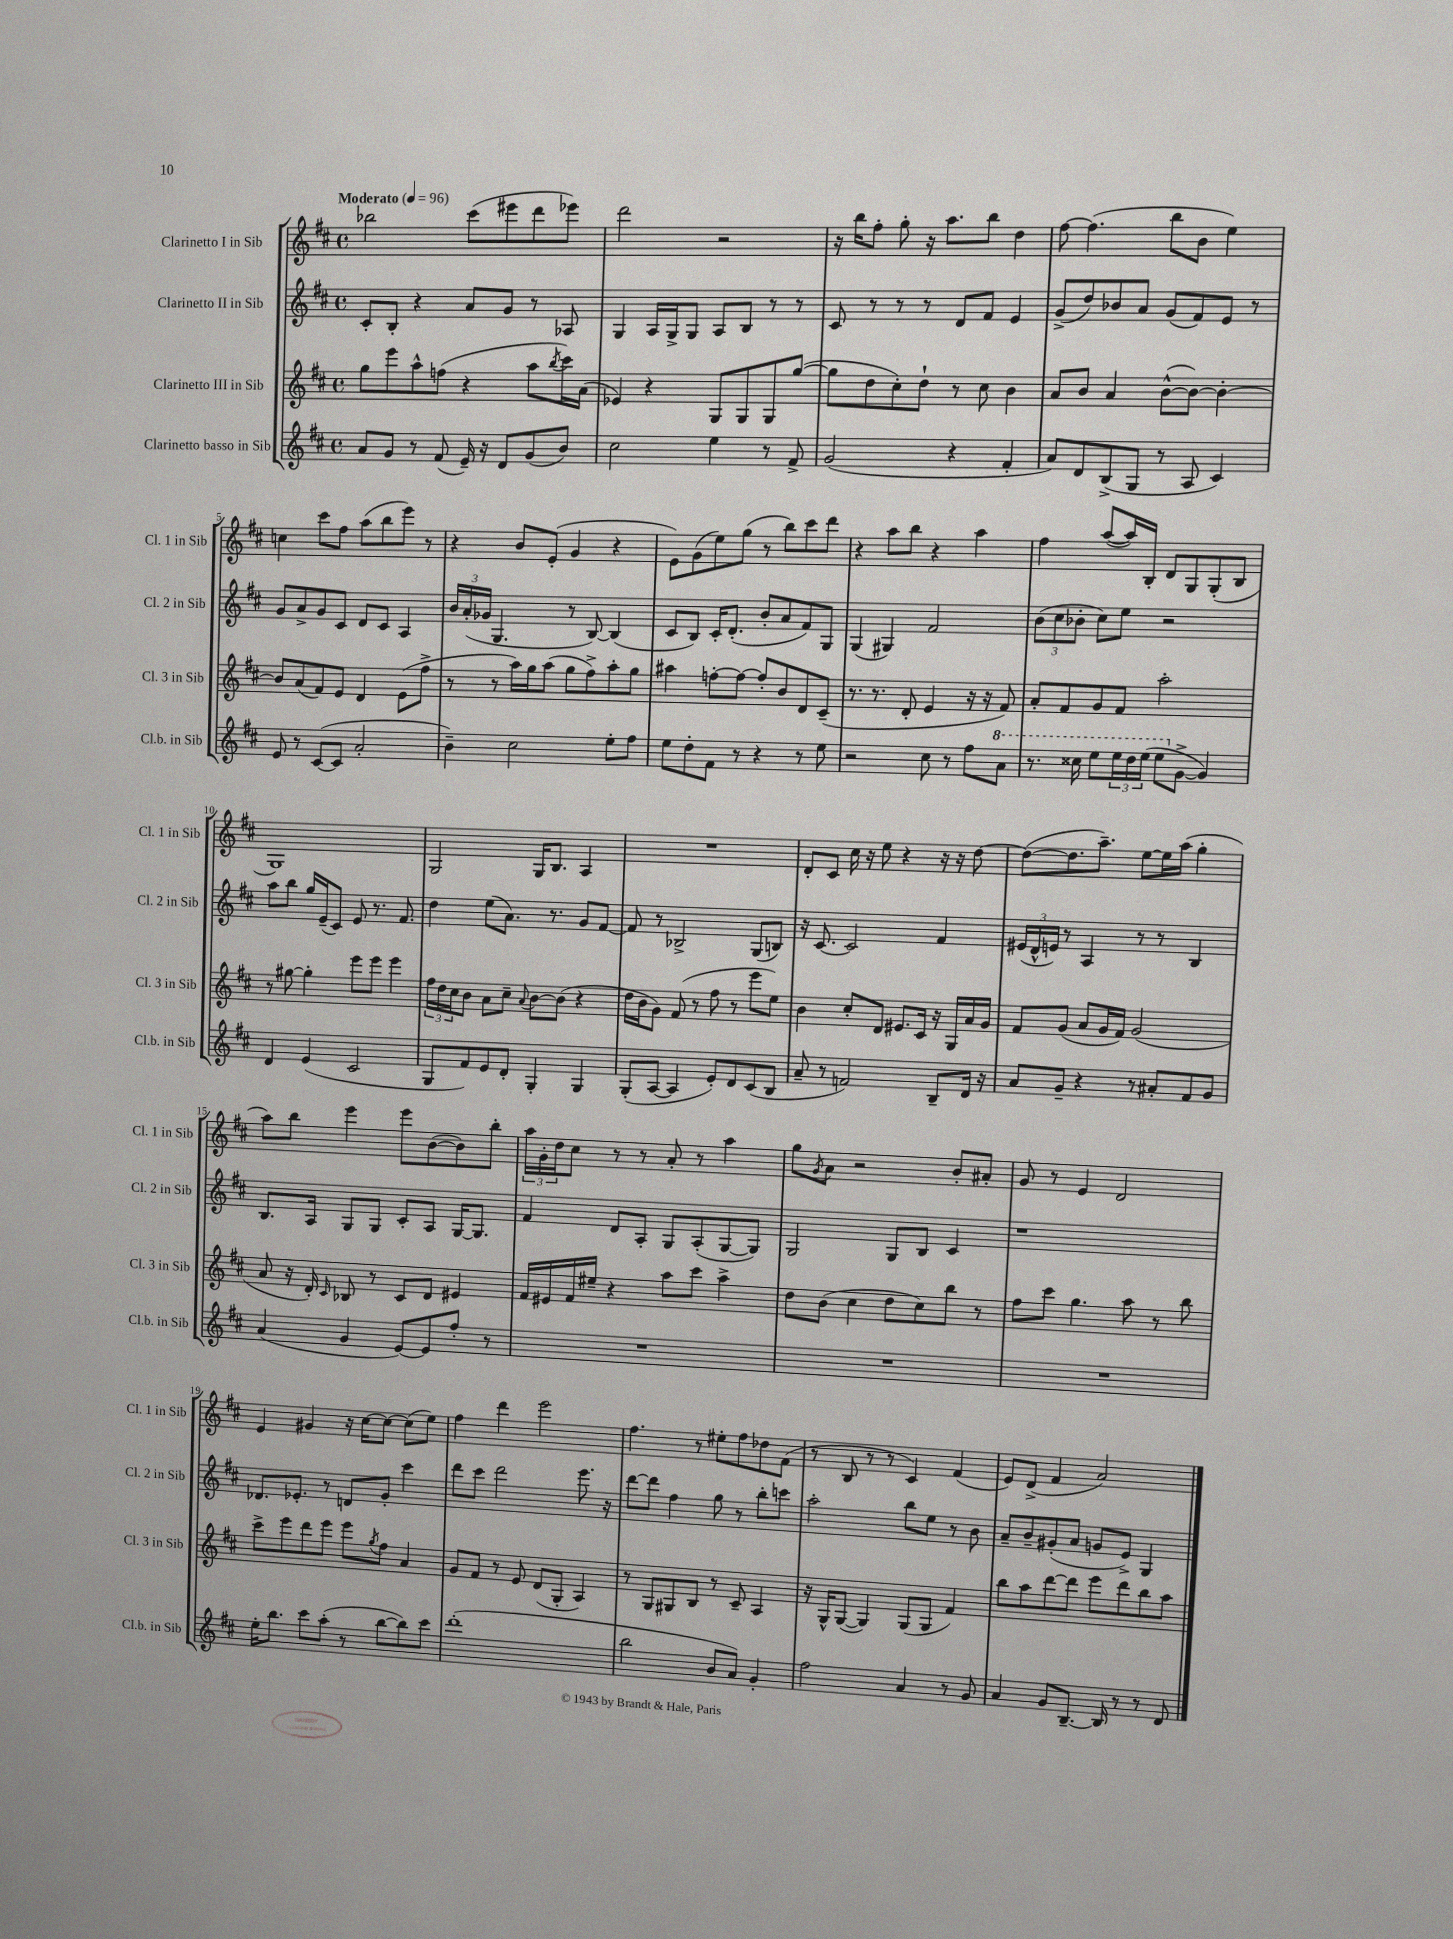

**kern	**kern	**kern	**kern
*part4	*part3	*part2	*part1
*staff4	*staff3	*staff2	*staff1
*I"Clarinetto basso in Sib	*I"Clarinetto III in Sib	*I"Clarinetto II in Sib	*I"Clarinetto I in Sib
*I'Cl.b. in Sib	*I'Cl. 3 in Sib	*I'Cl. 2 in Sib	*I'Cl. 1 in Sib
*clefG2	*clefG2	*clefG2	*clefG2
*k[f#c#]	*k[f#c#]	*k[f#c#]	*k[f#c#]
*M4/4	*M4/4	*M4/4	*M4/4
*met(c)	*met(c)	*met(c)	*met(c)
*MM96	*MM96	*MM96	*MM96
=1	=1	=1	=1
!	!	!	!LO:TX:a:B:t=Moderato
8a/L	8gg\L	8c#'/L	2bb-X\
8g/J	8eee\	8B'/J	.
8r	8aa^^\	4r	.
(8f#/	(8ffn\J	.	.
16e~/)	4r	8a/L	(8ccc#\L
16r	.	.	.
8d/L	.	8g/J	8eee#X\
(8g/	8aa\L	8r	8ddd\
.	8qbb/	.	.
8b/J)	16ccc#\L)	8A-X/	8eee-X\J)
.	(16a\JJ	.	.
=2	=2	=2	=2
2cc#\	4e-X/)	4G/	2ddd\
.	4r	16A/LL	.
.	.	16G^/J	.
.	.	8G/J	.
4ee\	8G/L	8A/L	2r
.	8G/	8B/J	.
8r	8G/	8r	.
8f#^/	([8gg/J	8r	.
=3	=3	=3	=3
(2g/	8gg\L]	8c#/	16r
.	.	.	16bb\KL
.	8dd\	8r	8ff#'\J
.	8cc#'\)	8r	8gg'\
.	8dd`\J	8r	16r
.	.	.	8.aa\L
4r	8r	8d/L	.
.	8cc#\	8f#/J	8bb\J
4f#'/	4b\	4e/	4dd\
=4	=4	=4	=4
8a/L)	8a/L	(8g^/L	[8ff#\
8d/	8b/J	8dd/)	(4.ff#\]
(8B^/	4a/	8b-X/	.
8G/J	.	8a/J	.
8r	([8b^^\L	(8g/L	8bb\L
8A/	8b\J_)	8f#/)	8b\J
4c#/)	4b'\_	8e/J	4ee\)
.	.	8r	.
!!LO:LB:g=z
=5	=5	=5	=5
8e/	8b/L]	8g/L	4ccn\
8r	(8a/	8a^/	.
([8c#/L	8f#/)	8g/	8ccc#\L
8c#/J]	8e/J	8c#/J	8ff#\J
2a'/	4d/	8d/L	(8aa\L
.	.	8c#/J	8bb\
.	(8e\L	4A/	8eee\J)
.	8ff#^\J	.	8r
=6	=6	=6	=6
4b~\)	8r	24b/LL	4r
.	.	(24a'/	.
.	.	24g-X/JJ	.
.	8r	4.G/	.
2cc#\	16aa\LL)	.	8b/L
.	16gg\J	.	.
.	(8aa\J	.	(8e'/J
.	8gg\L	8r	4g/
.	8ff#^\)	[8B/)	.
8ee'\L	8aa'\	(4B/]	4r
8ff#\J	8gg\J	.	.
=7	=7	=7	=7
8ee\L	4aa#X\	8c#/L	8e\L)
8dd'\	.	8B/J)	(8g\
8f#\J	[8ffn'\L	16c#'/KL	8ee\)
.	.	(8.d'/J	.
8r	8ff\J_	.	(8gg\J
4r	8ff'/L]	8b'/L	8r
.	8b/	8a/	8bb\L)
8r	8d/	8f#/)	8ccc#\
8ee\	(8c#~/J	8G/J	8ddd\J
=8	=8	=8	=8
2r	8.r	(4G/	4r
.	8.r	.	.
.	.	4G#X/)	8aa\L
.	8d'/	.	8bb\J
8cc#\	4e/	2f#/	4r
8r	.	.	.
8ff#\L	16r	.	4aa\
.	16r	.	.
*8va	*	*	*
8aa\J	8f#/)	.	.
=9	=9	=9	=9
8.r	8a'/L	(12b\L	4ff#\
.	.	12cc#\	.
.	8f#/	.	.
.	.	12b-X'\J	.
16ccc##X\	.	.	.
8eee\L	8g/	8cc#\L)	([8aa/L
24eee\L	8f#/J	8ee\J	16aa/L])
24ddd\	.	.	.
.	.	.	16B'/JJ
(24eee\JJ	.	.	.
8eee\L	2aa'\	2r	8d/L
*X8va	*	*	*
[8g^\J	.	.	8G/
4g/])	.	.	(8G'/
.	.	.	8B/J
!!LO:LB:g=z
=10	=10	=10	=10
4d/	8r	8aa\L	1G)
.	[8gg#X\	8bb\J	.
(4e/	4gg#'\]	16gg/LL	.
.	.	(16e~/J	.
.	.	8c#/J)	.
2c#/	8eee\L	8e/	.
.	8eee\J	8.r	.
.	4eee\	.	.
.	.	8.f#/	.
=11	=11	=11	=11
8G/L	24ff#\LL	4dd\	2G/
.	24dd\	.	.
.	24cc#\J	.	.
8f#/)	8b\J	.	.
8e/	8a\L	(8ee\L	.
8d'/J	8cc#~\J	8.a\J)	.
.	8qqa/	.	.
4G'/	[8b\L	.	16G/KL
.	.	8.r	8.B/J
.	(8b\J]	.	.
4G/	4r	8g/L	4A/
.	.	[8f#/J	.
=12	=12	=12	=12
(8G'/L	16dd\LL	8f#/]	1r
.	16b\J	.	.
[8A/J	8g\J)	8r	.
4A/]	(8f#/	2B-X^/	.
.	8r	.	.
8e'/L)	8ff#\	.	.
8d/	8r	.	.
(8c#/	8eee\L	(8G/L	.
8B/J	8ee\J)	8Bn/J)	.
=13	=13	=13	=13
8a~/	4b\	16r	8d'/L
.	.	[8.c#/	.
8r	.	.	8c#/J
2fn/)	8cc#'/L	2c#/]	16cc#\
.	.	.	16r
.	8d/J	.	8ee\
.	8.e#X/L	.	4r
.	16c#/Jk	.	.
8B~/L	16r	4f#/	16r
.	16G/LL	.	16r
16d/Jk	16a/	.	[8dd\
16r	16g/JJ	.	.
=14	=14	=14	=14
8a/L	8f#/L	(24e#X/LL	(8dd\L_
.	.	24d^^/	.
.	.	24en/JJ)	.
8g~/J	(8g/J	8r	8.dd\]
4r	8a/L	4A/	.
.	.	.	8.aa~\J)
.	16g/L	.	.
.	16f#/JJ)	.	.
8r	(2g/	8r	[8ee\L
8a#X'/L	.	8r	16ee\L]
.	.	.	(16aa\JJ
8f#/	.	4B/	4gg'\
8g/J	.	.	.
!!LO:LB:g=z
=15	=15	=15	=15
(4a/	8a/	8.B/L	8aa\L)
.	16r	.	8bb\J
.	16d'/)	16A/Jk	.
.	16qqc#/	.	.
4g/	8B-X/	8G/L	4eee\
.	8r	8G/J	.
[8e/L)	8c#/L	8c#'/L	8eee\L
8e/]	8d/J	8A/J	([8b\
8ff#'/J	4e#X/	[16G/KL	8b\])
.	.	8.G/J]	.
8r	.	.	8bb'\J
=16	=16	=16	=16
1r	16f#/LL	4f#/	24aa\LL
.	.	.	24g'\
.	16e#X/	.	.
.	.	.	24dd\J
.	16f#/	.	8cc#\J
.	16ee#X~/JJ	.	.
.	4r	8d/L	8r
.	.	8A'/J	8r
.	8aa\L	8G/L	8a'/
.	8ccc#\J	(8A'/	8r
.	4aa^\	[8G/	4aa\
.	.	8G/J])	.
=17	=17	=17	=17
1r	8dd\L	2G/	8gg\L
.	.	.	8qg/
.	(8b\J	.	8a\J
.	4cc#\	.	2r
.	8dd\L	8G/L	.
.	8cc#\)	8B/J	.
.	8bb\J	4c#/	8b'/L
.	8r	.	8a#X'/J
=18	=18	=18	=18
1r	8ff#\L	1r	8g/
.	8ccc#\J	.	8r
.	4.gg\	.	4e/
.	.	.	2d/
.	8aa\	.	.
.	8r	.	.
.	8bb\	.	.
!!LO:LB:g=z
=19	=19	=19	=19
16ee'\KL	8ccc#^\L	8.d-X/L	4e/
8.bb\J	.	.	.
.	8eee\	.	.
.	.	8.e-X'/J	.
8ccc#\L	8ddd\	.	4g#X/
(8aa'\J	8eee\J	8r	.
8r	8eee\L	8dn/L	16r
.	.	.	[16cc#\KL
.	8qgg/	.	.
[8bb\L	8ff#\J	8g'/J	8cc#\J_
8bb\])	4a/	4ccc#\	(8cc#\L]
8ccc#\J	.	.	8ee\J)
=20	=20	=20	=20
(1ddd'	8g/L	8ddd\L	4ff#\
.	8f#/J	8ccc#\J	.
.	8r	2ddd\	4ddd\
.	8e/	.	.
.	(8d/L	.	2eee\
.	8G'/J	.	.
.	4A/)	8.eee\	.
.	.	16r	.
=21	=21	=21	=21
2bb\	8r	[8ddd\L	4.ff#\
.	8G/L	8ddd\J]	.
.	8G#X/	4ff#\	.
.	8B/J	.	8r
8b/L	8r	8gg\	8ee#X'\L
8a/J)	8c#~/	8r	8ff#\
4g'/	4A/	8bb'\L	8dd-X\
.	.	8cccn\J	(8f#\J
=22	=22	=22	=22
2ff#\	16r	2aa'\	8r
.	16G^^/KL	.	.
.	([8G/J	.	8B/
.	4G/])	.	8r
.	.	.	8r
4a/	(8G/L	8bb\L	4c#/)
.	8G/J	8ee\J	.
8r	4f#/)	8r	(4f#/
8g/	.	8b\	.
=23	=23	=23	=23
4a/	8bb\L	8a~/L	8e/L)
.	8aa\	8b~/	(8d^/J
8g/L	[8ddd\	(8g#X'/	4f#/
[8.B~/J	8ddd\J]	8a/J	.
.	8eee\L	8gn/L	2a/)
16B/]	.	.	.
8r	8ddd\	8e^/J)	.
8r	8bb\	4G/	.
8d/	8aa\J	.	.
==	==	==	==
*-	*-	*-	*-
